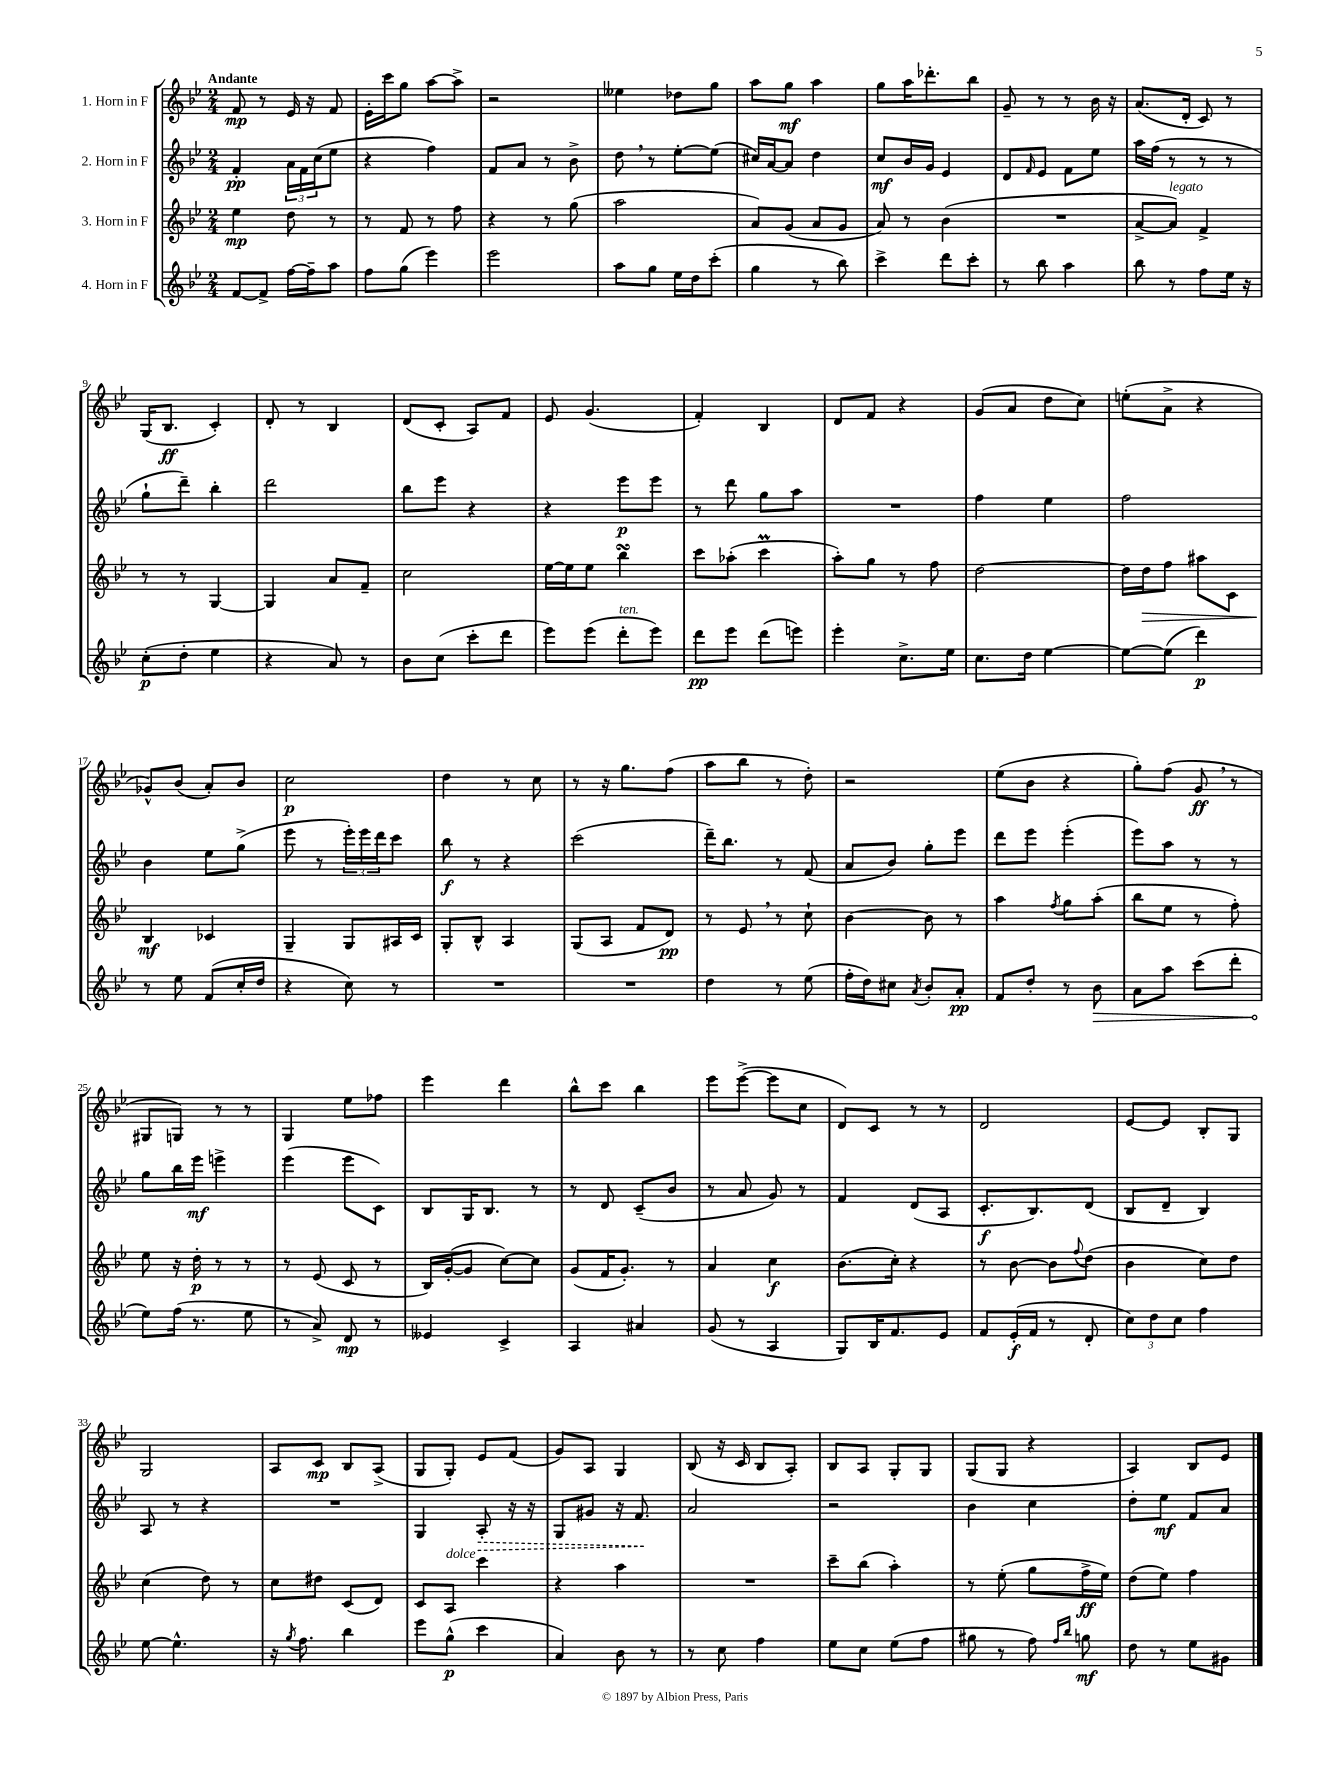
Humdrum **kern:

**kern	**kern	**kern	**kern
*staff4	*staff3	*staff2	*staff1
*clefG2	*clefG2	*clefG2	*clefG2
*k[b-e-]	*k[b-e-]	*k[b-e-]	*k[b-e-]
*M2/4	*M2/4	*M2/4	*M2/4
[8f	4ee-	4f'	8f
8f^]	.	.	8r
[16ff	8dd	24a	16e-
.	.	24f	.
16ff~]	.	.	16r
.	.	(24cc	.
8aa	8r	8ee-	8f
=	=	=	=
8ff	8r	4r	16e-'
.	.	.	16ccc
(8gg	8f	.	8gg
4eee-)	8r	4ff)	[8aa
.	8ff	.	8aa^]
=	=	=	=
2eee-	4r	8f	2r
.	.	8a	.
.	8r	8r	.
.	(8gg	8b-^	.
=	=	=	=
8aa	2aa	8dd	4ee--
8gg	.	8r	.
16ee-	.	[8ee-'	8dd-
16dd	.	.	.
(8ccc'	.	(8ee-]	8gg
=	=	=	=
4gg	8a)	16cc#)	8aa
.	.	[16a	.
.	(8g	8a]	8gg
8r	8a	4dd	4aa
8bb-)	8g	.	.
=	=	=	=
4ccc^	8a)	8cc	8gg
.	8r	16b-	16aa
.	.	16g	8.ddd-'
8ddd	(4b-	4e-	.
8ccc'	.	.	8bb-
=	=	=	=
8r	2r	8d	8g~
.	.	16qqf	.
8bb-	.	8e-	8r
4aa	.	8f	8r
.	.	8ee-	16b-
.	.	.	16r
=	=	=	=
8bb-	[8a^	16aa	(8.a
.	.	(16ff	.
8r	8a])	8r	.
.	.	.	16d'
8ff	4f^	8r	8c)
16ee-	.	8r	8r
16r	.	.	.
=	=	=	=
(8cc'	8r	8gg`	(16G
.	.	.	8.B-
8dd'	8r	8ddd~)	.
4ee-	[4G	4bb-'	4c')
=	=	=	=
4r	4G]	2ddd	8d'
.	.	.	8r
8a)	8a	.	4B-
8r	8f~	.	.
=	=	=	=
8b-	2cc	8bb-	(8d
(8cc	.	8eee-	8c'
8ccc'	.	4r	8A)
8ddd	.	.	8f
=	=	=	=
8eee-)	[16ee-	4r	8e-
.	16ee-]	.	.
(8eee-	8ee-	.	(4.g
8ddd'	4bb-	8eee-	.
8eee-)	.	8eee-	.
=	=	=	=
8ddd	8ccc	8r	4f')
8eee-	(8aa-'	8ddd	.
(8ddd	4ccc	8gg	4B-
8eee)	.	8aa	.
=	=	=	=
4eee-'	8aa')	2r	8d
.	8gg	.	8f
8.cc^	8r	.	4r
.	8ff	.	.
16ee-	.	.	.
=	=	=	=
8.cc	[2dd	4ff	(8g
.	.	.	8a
16dd	.	.	.
[4ee-	.	4ee-	8dd
.	.	.	8cc)
=	=	=	=
8ee-_	16dd]	2ff	(8ee'
.	16dd	.	.
(8ee-]	8ff	.	8a^
4ddd)	8aa#	.	4r
.	8c	.	.
=	=	=	=
8r	4B-	4b-	8g-^^)
8ee-	.	.	(8b-
(8f	4c-	8ee-	8a')
16cc'	.	(8gg^	8b-
16dd	.	.	.
=	=	=	=
4r	4G~	8eee-	2cc
.	.	8r	.
8cc)	8G	24eee-')	.
.	.	24eee-	.
.	.	24ddd	.
8r	16A#	8ccc	.
.	16c	.	.
=	=	=	=
2r	8G'	8bb-	4dd
.	8B-^^	8r	.
.	4A	4r	8r
.	.	.	8cc
=	=	=	=
2r	(8G	(2ccc	8r
.	8A	.	16r
.	.	.	8.gg
.	8f	.	.
.	8d)	.	(8ff
=	=	=	=
4dd	8r	16ddd~)	8aa
.	.	8.bb-	.
.	8e-	.	8bb-
8r	8r	8r	8r
(8ee-	8cc`	(8f	8dd')
=	=	=	=
16ff'	[4b-	8a	2r
16dd)	.	.	.
8cc#	.	8b-)	.
8qa	.	.	.
8b-'	8b-]	8gg'	.
8a'	8r	8eee-	.
=	=	=	=
8f	4aa	8ddd	(8ee-
8dd'	.	8eee-	8b-
.	8qff	.	.
8r	8gg	(4eee-'	4r
8b-	(8aa'	.	.
=	=	=	=
8a	8bb-	8eee-)	8gg')
8aa	8ee-	8aa	(8ff
(8ccc	8r	8r	8g
8ddd'	8ff')	8r	8r
=	=	=	=
8ee-)	8ee-	8gg	8G#
(16ff	16r	16bb-	8G)
8.r	16dd'	16eee-	.
.	8r	4eee^	8r
8ee-	8r	.	8r
=	=	=	=
8r	8r	(4eee-	4G
8a^)	(8e-	.	.
8d	8c	8eee-	8ee-
8r	8r	8c)	8ff-
=	=	=	=
4e--	16B-)	8B-	4eee-
.	([16g'	.	.
.	8g]	16G	.
.	.	8.B-	.
4c^	[8cc)	.	4ddd
.	8cc]	8r	.
=	=	=	=
4A	(8g	8r	8bb-^^
.	16f	8d	8ccc
.	8.g')	.	.
4a#	.	(8c~	4bb-
.	8r	8b-	.
=	=	=	=
(8g	4a	8r	8eee-
8r	.	8a	([8eee-^
4A	4cc	8g)	8eee-]
.	.	8r	8cc
=	=	=	=
8G)	(8.b-	4f	8d)
16B-	.	.	8c
8.f	16cc')	.	.
.	4r	(8d	8r
8e-	.	8A	8r
=	=	=	=
8f	8r	8.c'	2d
(16e-'	[8b-	.	.
16f	.	8.B-)	.
8r	8b-]	.	.
.	8qqff	.	.
8d'	(8dd	(8d	.
=	=	=	=
12cc)	4b-	8B-	[8e-
12dd	.	.	.
.	.	8d~	8e-]
12cc	.	.	.
4ff	8cc)	4B-)	8B-'
.	8dd	.	8G
=	=	=	=
[8ee-	(4cc	8A	2G
4.ee-^^]	.	8r	.
.	8dd)	4r	.
.	8r	.	.
=	=	=	=
16r	8cc	2r	8A
8qgg	.	.	.
8.ff	.	.	.
.	8dd#	.	8c
4bb-	(8c	.	8B-
.	8d)	.	(8A^
=	=	=	=
8eee-	8c	4G	8G
(8gg^^	8A	.	8G')
4ccc	4ccc	8A'	8e-
.	.	16r	(8f
.	.	16r	.
=	=	=	=
4a)	4r	8G	8g)
.	.	8g#	8A
8b-	4aa	16r	4G
.	.	8.f	.
8r	.	.	.
=	=	=	=
8r	2r	2a	(8B-
8cc	.	.	16r
.	.	.	16c
4ff	.	.	8B-
.	.	.	8A')
=	=	=	=
8ee-	8ccc~	2r	8B-
8cc	(8bb-	.	8A
(8ee-	4aa')	.	8G'
8ff	.	.	8G
=	=	=	=
8gg#	8r	4b-	(8G
8r	(8ee-'	.	8G
8ff)	8gg	4cc	4r
16qqff	.	.	.
16qqbb-	.	.	.
8gg	16ff^	.	.
.	16ee-)	.	.
=	=	=	=
8dd	(8dd	8dd'	4A)
8r	8ee-)	8ee-	.
8ee-	4ff	8f	8B-
8g#	.	8a	8e-
==	==	==	==
*-	*-	*-	*-
